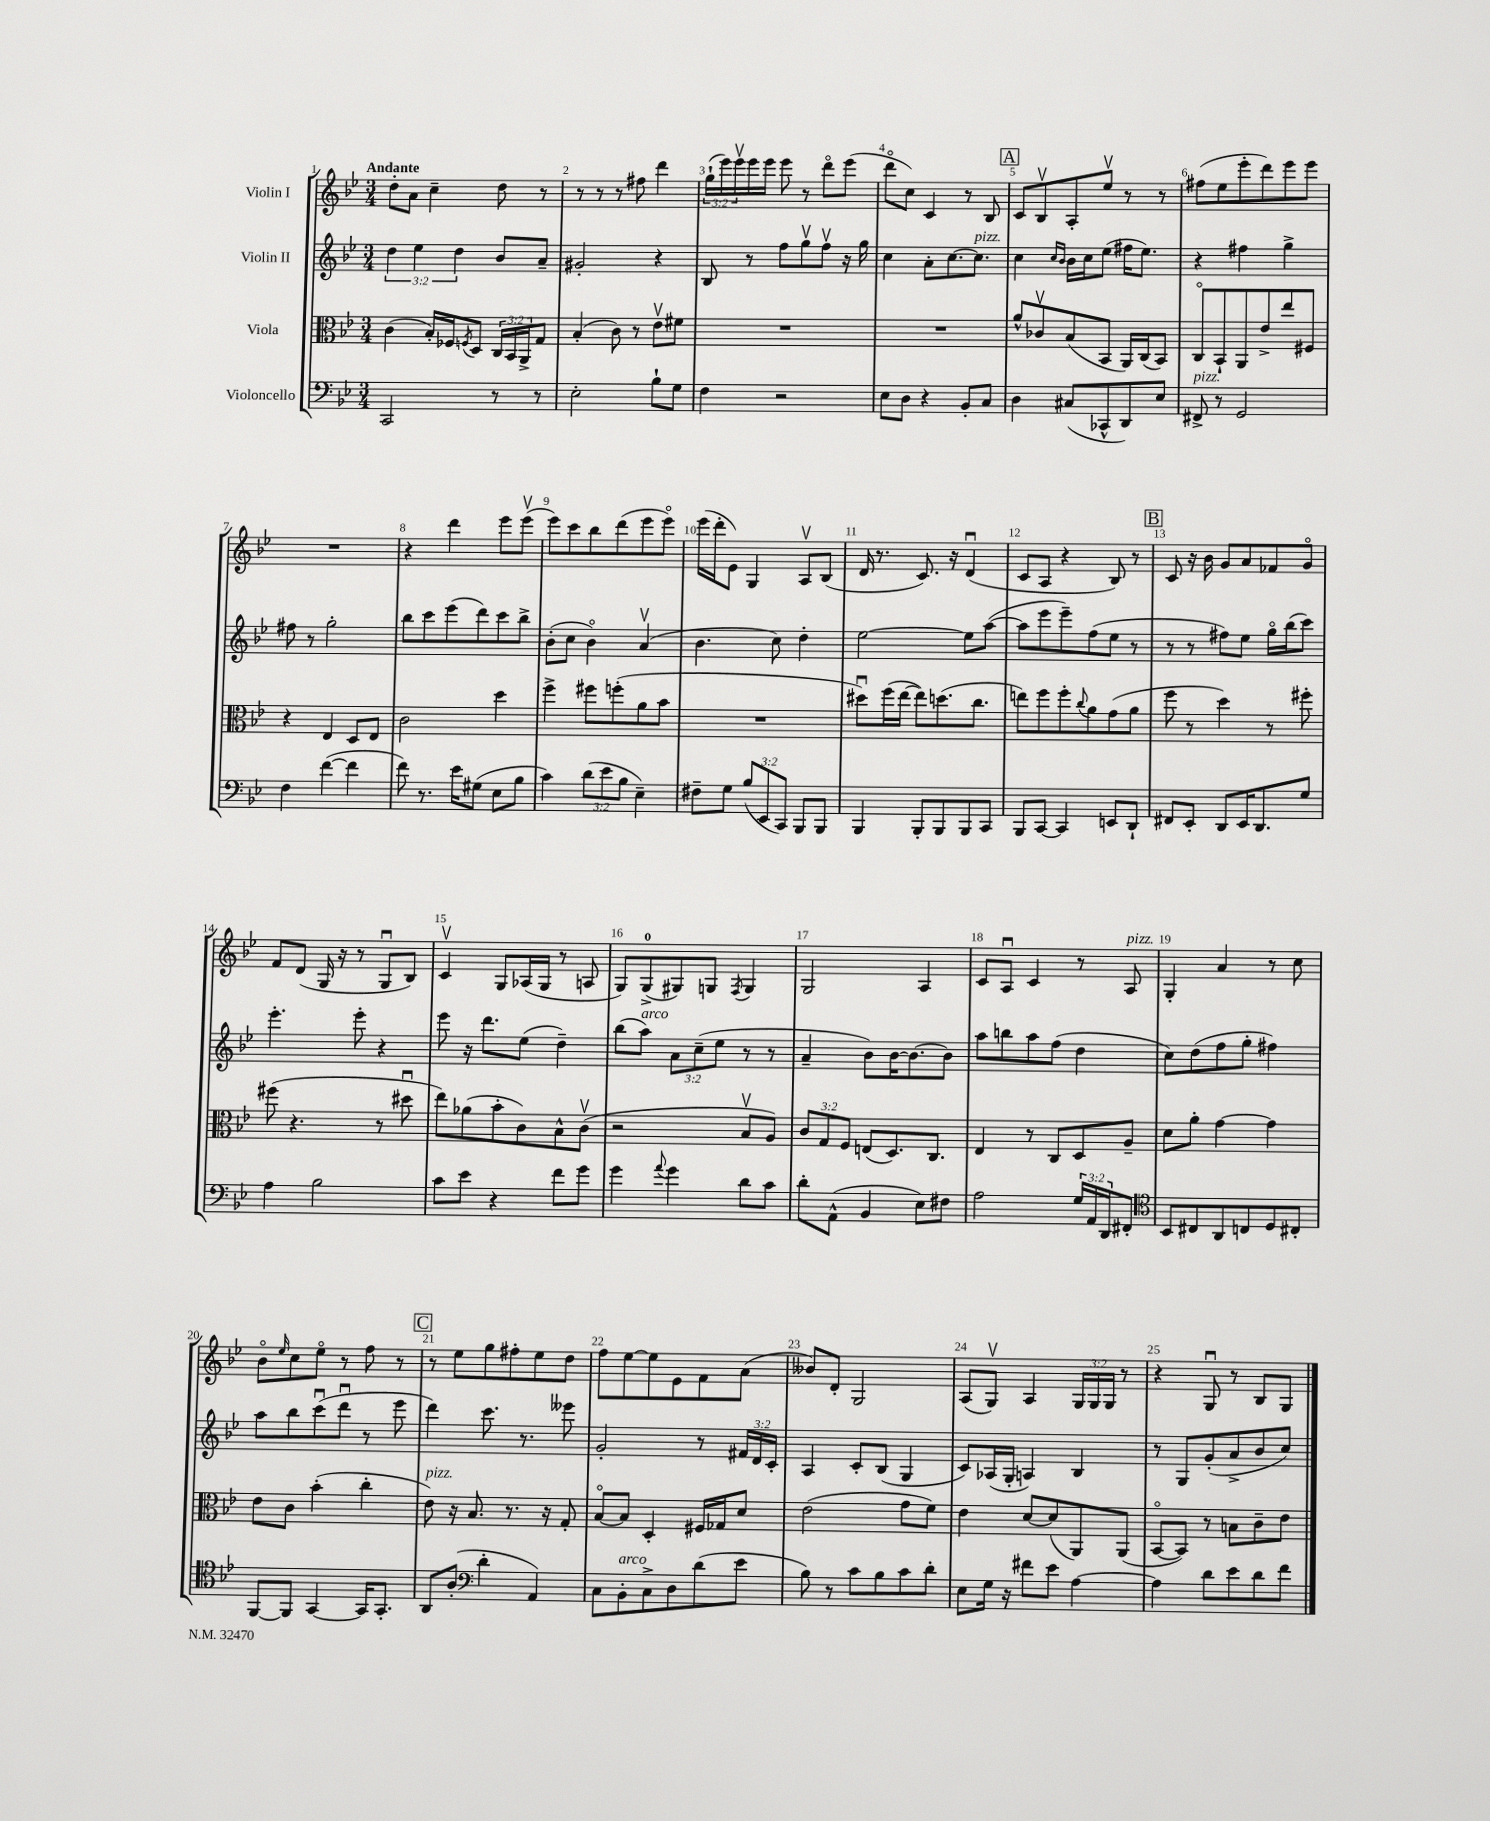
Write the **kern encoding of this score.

**kern	**kern	**kern	**kern
*staff4	*staff3	*staff2	*staff1
*clefF4	*clefC3	*clefG2	*clefG2
*k[b-e-]	*k[b-e-]	*k[b-e-]	*k[b-e-]
*M3/4	*M3/4	*M3/4	*M3/4
2CC	(4c	6dd	8dd'
.	.	.	8a
.	.	6ee-	.
.	16B-')	.	4cc~
.	16F-	.	.
.	.	6dd	.
.	8qF	.	.
.	8D	.	.
8r	24C	8b-	8dd
.	24BB-	.	.
.	24AA^	.	.
8r	8G	8a~	8r
=	=	=	=
2E-'	(4B-'	2g#'	8r
.	.	.	8r
.	8c)	.	8r
.	8r	.	8ff#
8B-`	8e-v	4r	4ddd
8G	8f#	.	.
=	=	=	=
4F	2.r	8B-	(24gg`
.	.	.	24eee-)
.	.	.	24eee-v
.	.	8r	16eee-
.	.	.	16eee-
2r	.	8ff	8eee-
.	.	8ggv	8r
.	.	8ffv	8dddo
.	.	16r	(8eee-
.	.	16gg	.
=	=	=	=
8E-	2.r	4cc	8dddo
8D	.	.	8cc)
4r	.	8a'	4c
.	.	[8.cc	.
8BB-'	.	.	8r
.	.	8.cc]	.
8C	.	.	8B-
=	=	=	=
4D	8a^^	4cc	8c
.	8c-v	.	8B-v
.	.	16qqcc	.
.	.	16qqb-	.
(8C#	(8B-	16b-	8A'
.	.	16cc	.
8CC-^^	8BB-	(8ee-	8ee-v
8DD)	16AA)	16ff#	8r
.	(16C	8.ee-)	.
8E-	8BB-)	.	8r
=	=	=	=
8FF#^	8Co	4r	(8ff#
8r	8BB-`	.	8ee-
2GG	8AA	4ff#	8eee-'
.	8e-^	.	8ddd)
.	8ee-	4gg^	8eee-
.	8F#	.	8eee-
=	=	=	=
4F	4r	8ff#	2.r
.	.	8r	.
([4f	4E-	2gg'	.
4f]	8D	.	.
.	8E-	.	.
=	=	=	=
8f)	2c	8bb-	4r
8.r	.	8ccc	.
.	.	(8eee-	4ddd
16e-	.	.	.
(8G#	.	8ddd)	.
8E-	4dd	8ccc	8eee-
8B-	.	8bb-^	(8eee-v
=	=	=	=
4c)	4ff^	(8b-'	8eee-)
.	.	8cc	8ccc
(12d	8ff#	4b-o)	8bb-
12e-	.	.	.
.	(8ff'	.	(8ddd
12B-	.	.	.
4E-~)	8a	(4av	8eee-
.	8b-	.	8eee-o)
=	=	=	=
8F#~	2.r	4.b-	(16eee-
.	.	.	16ddd'
8G	.	.	8e-)
(12B-	.	.	4G
12EE-	.	.	.
.	.	8cc)	.
12CC)	.	.	.
8BBB-	.	4dd'	8Av
8BBB-	.	.	(8B-
=	=	=	=
4BBB-	8dd#u)	[2ee-	16d
.	.	.	8.r
.	(16ff	.	.
.	[16ee-	.	.
8BBB-'	8ee-])	.	8.c)
8BBB-	(8.dd	.	.
.	.	.	16r
8BBB-	.	8ee-]	(4du
.	8.cc	.	.
8CC	.	([8aa	.
=	=	=	=
8BBB-	8ee)	8aa]	8c
[8CC	8ff	8eee-	8A
4CC]	8ff'	8eee-~)	4r
.	8qqcc	.	.
.	8a	(8ff	.
8EE	(8g	8ee-	8B-)
8DD`	8a	8r	8r
=	=	=	=
8FF#	8ff	8r	8c
8EE-'	8r	8r	16r
.	.	.	16b-
8DD	4dd)	8ff#)	8g
16EE-	.	8ee-	8a
8.DD	.	.	.
.	8r	16ggo	8f-
.	.	(16bb-	.
8G	8ff#'	8ccc)	8go
=	=	=	=
4A	(8ff#	4.eee-'	8f
.	4.r	.	(8d
2B-	.	.	16G
.	.	.	16r
.	.	8eee-'	8r
.	8r	4r	8Gu
.	8dd#u	.	8B-)
=	=	=	=
8c	8ee-)	8eee-	4cv
8e-	(8a-	16r	.
.	.	8.ddd	.
4r	8b-'	.	8G
.	8c)	(8ee-	(16A-
.	.	.	16G
8f	8B-^^	4dd~)	8r
8g	(8cv	.	8A
=	=	=	=
4g	2r	(8bb-	8G)
.	.	8aa)	(8G^
8qqa	.	.	.
4g	.	12a	8G#)
.	.	(12cc~	.
.	.	.	8G
.	.	12ee-	.
.	.	.	8qF
8d	8B-v	8r	4G
8c	8A)	8r	.
=	=	=	=
8d'	12c	4a~	2G
.	12G	.	.
(8AA^^	.	.	.
.	12F	.	.
4BB-	(8E	8b-)	.
.	8.D)	[16b-	.
.	.	8.b-_	.
8E-)	.	.	4A
.	8.C	.	.
8F#	.	8b-]	.
=	=	=	=
2A	4E-	8aa	8c
.	.	8bb	8Au
.	8r	8aa	4c
.	8C	(8ff	.
24G	8D	4dd	8r
24AA	.	.	.
24DD	.	.	.
8FF#'	8A~	.	8A
=	=	=	=
*clefC4	*	*	*
8BB-	8d	8cc)	4G'
8C#	8a'	(8dd	.
8AA	[4g	8ff	4a
8C	.	8gg'	.
8D	4g]	4ff#)	8r
8C#'	.	.	8cc
=	=	=	=
[8FF	8e-	8aa	8b-o
.	.	.	16qqee-
8FF]	8c	8bb-	8cc
[4GG	(4b-'	(8cccu	8ee-o
.	.	8dddu	8r
16GG]	4cc'	8r	8ff
8.GG'	.	.	.
.	.	8eee-	8r
=	=	=	=
8AA	8e-)	4ddd)	8r
(8A'	16r	.	8ee-
.	8.B-	.	.
*clefF4	*	*	*
4d'	.	8.ccc	8gg
.	8.r	.	8ff#'
.	.	8.r	.
4AA)	.	.	8ee-
.	16r	.	.
.	8G'	8eee--	8dd
=	=	=	=
8C	[8B-o	2g'	8ff
8BB-'	8B-]	.	[8ee-
8C^	4D'	.	8ee-]
8D	.	.	8e-
(8d	16F#	8r	8f
.	16G-	.	.
8e-	8d	24f#	(8a
.	.	24d	.
.	.	24c'	.
=	=	=	=
8B-)	(2e-	4A	8b--)
8r	.	.	8d'
8c	.	8c'	2G
8B-	.	(8B-	.
8c	8g	4G	.
8d'	8f)	.	.
=	=	=	=
8E-	4e-	8c)	(8A
16G	.	(16A-	8Gv)
16r	.	16G'	.
8f#	[8d	4A)	4A
8e-	(8d]	.	.
[4A	8AA)	4B-	24G
.	.	.	24G
.	.	.	24G
.	(8AA	.	8r
=	=	=	=
4A]	[8BB-o	8r	4r
.	8BB-])	8G	.
8d	8r	(8g'	8Gu
8e-	8B	8a^	8r
8d	8c~	8b-	8B-
8f	8e-	8cc)	8G
==	==	==	==
*-	*-	*-	*-
